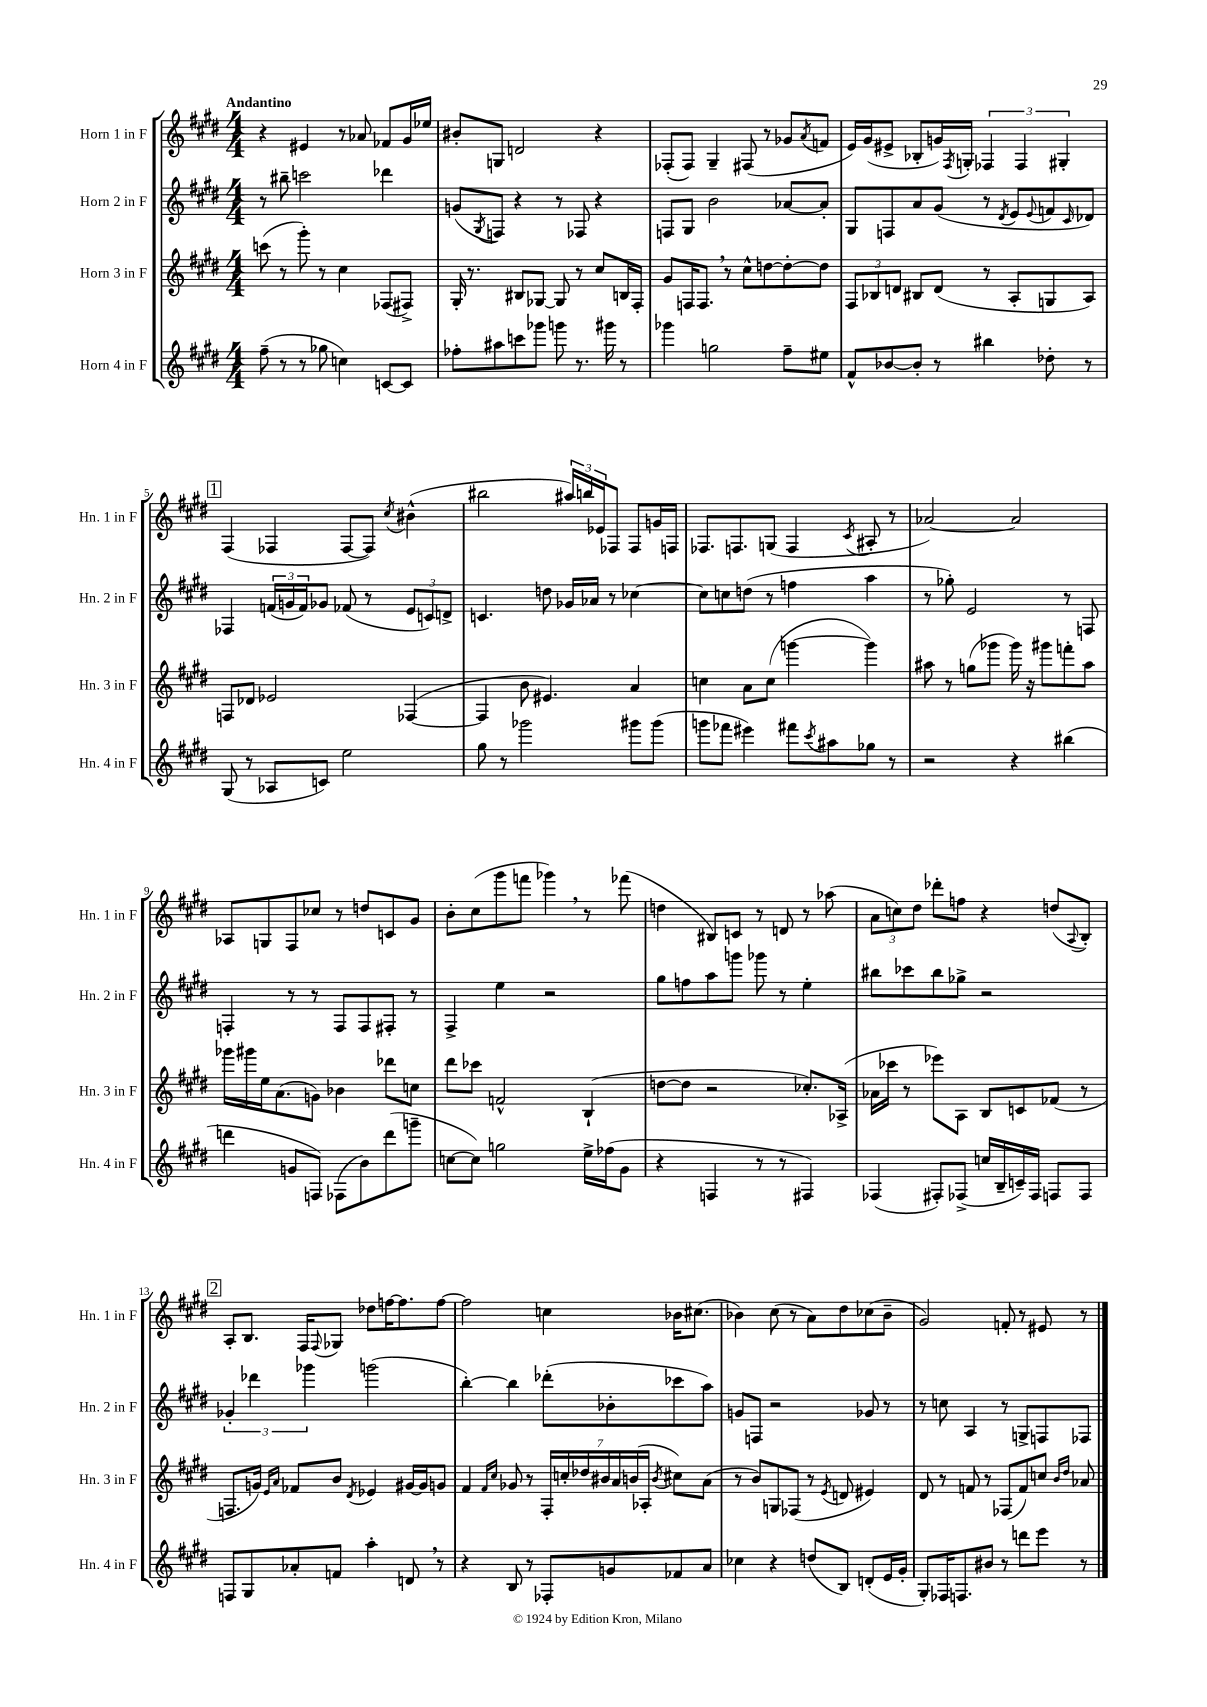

**kern	**kern	**kern	**kern
*staff4	*staff3	*staff2	*staff1
*clefG2	*clefG2	*clefG2	*clefG2
*k[f#c#g#d#]	*k[f#c#g#d#]	*k[f#c#g#d#]	*k[f#c#g#d#]
*M4/4	*M4/4	*M4/4	*M4/4
(8ff#~	(8ccc	8r	4r
8r	8r	8bb#~	.
8r	8ggg#')	2ccc	4e#
8gg-	8r	.	.
4cc)	4cc#	.	8r
.	.	.	8a-
[8c	(8F-	4ddd-	8f-
8c]	8F#^)	.	16g#
.	.	.	16ee-
=	=	=	=
8ff-'	16G#'	(8g	8b#'
.	8.r	.	.
.	.	8qG#	.
8aa#	.	8F)	8G
8ccc	8B#	4r	2d
8ggg-	[8G-	.	.
8ggg	8G-]	8r	.
8.r	8r	8F-	.
.	8cc#	4r	4r
16ggg#	.	.	.
8r	16B	.	.
.	16F#'	.	.
=	=	=	=
4ggg-	8g#	8F	(8F-'
.	16F	8G#	8F-)
.	8.F	.	.
2gg	.	2b	4G#~
.	8r	.	.
.	8cc#^^	.	(8F#
.	[8dd	.	8r
8ff#~	8dd'_	[8a-	8g-
.	.	.	8qa
8ee#	8dd]	8a-']	8f
=	=	=	=
8f#^^	12F#	8G#	16e)
.	.	.	(16g#
.	12B-	.	.
[8b-	.	8F	8e#^
.	12d	.	.
8b-']	8B#	8a	8B-'
8r	(8d	(8g#	16g)
.	.	.	8qF#
.	.	.	16G'
4bb#	8r	8r	6F-
.	.	8qd#	.
.	8A'	8e	.
.	.	.	6F-
.	.	8qqe	.
8dd-'	8G	8f	.
.	.	.	6G#'
.	.	16qqc#	.
8r	8A)	8d-)	.
=	=	=	=
(8G#	8F	4F-	(4F#
8r	8d-	.	.
8A-	2e-	(24f	4F-
.	.	24g	.
.	.	24f)	.
8c)	.	8g-	.
2ee	.	(8f-	[8F-
.	.	8r	8F-])
.	.	.	8qcc#
.	([4F-	12e	(4b#^^
.	.	12c)	.
.	.	12d^	.
=	=	=	=
8gg#	4F-]	4.c	2bb#
8r	.	.	.
2ggg-	8b	.	.
.	4.e#)	8dd	.
.	.	16g-	24aa#)
.	.	.	24bb
.	.	16a-	.
.	.	.	24e-
.	.	8r	8F-
8ggg#	4a	[4cc-	8F-
(8ggg#	.	.	16g
.	.	.	16F
=	=	=	=
8ggg	4cc	8cc-]	8.F-
8fff-	.	8cc	.
.	.	.	8.F
4eee#)	8a	(8dd	.
.	(8cc	8r	(8G
8fff#	[4ggg	4ff	4F
8qccc#	.	.	.
8aa#	.	.	.
.	.	.	8qc#
8gg-	4ggg])	4aa	8A#'
8r	.	.	8r
=	=	=	=
2r	8aa#	8r	[2a-)
.	8r	8gg-')	.
.	(8gg	2e	.
.	8ggg-	.	.
4r	16ggg-)	.	2a-]
.	16r	.	.
.	8ggg#	.	.
(4bb#	8fff'	8r	.
.	8aa#	8F	.
=	=	=	=
4ddd	16ggg-	4F'	8A-
.	16ggg#	.	.
.	16ee	.	8G
.	(8.a	.	.
8g	.	8r	8F#
8F)	8g)	8r	8cc-
(8F-	4b-	8F	8r
8b)	.	8F	8dd
(8ddd	8ddd-	8F#'	8c
8ggg~	8cc	8r	8g#
=	=	=	=
[8cc	8ddd#	4F#^	8b'
8cc])	8ccc-	.	(8cc#
2gg	2f^^	4ee	8ggg#
.	.	.	8fff
.	.	2r	4ggg-)
16ee^	(4B`	.	8r
(16ff-	.	.	.
8g#	.	.	(8fff-
=	=	=	=
4r	[8dd	8gg#	4dd
.	8dd]	8ff	.
4F	2r	8aa	8B#)
.	.	8ggg	8c
8r	.	8ggg-	8r
8r	.	8r	8d
4F#)	8.cc-')	4ee'	8r
.	.	.	(8aa-
.	(16A-^	.	.
=	=	=	=
(4F-	16a-	8bb#	12a
.	16ccc-	.	.
.	.	.	12cc)
.	8r	8ccc-	.
.	.	.	12dd#
8F#')	8eee-)	8bb#	8ddd-'
(8F-^	8A	8gg-^	8ff
16cc	8B	2r	4r
16B~	.	.	.
16c~)	8c	.	.
16F-	.	.	.
8F	(8f-	.	(8dd
.	.	.	8qqA
8F	8r	.	8B')
=	=	=	=
8F	8.F	6g-'	8A'
8G#	.	.	8.B
.	.	6ddd-	.
.	16g)	.	.
.	16qqe	.	.
.	16qqa	.	.
8a-'	8f-	.	.
.	.	.	16F#
.	.	6ggg-	.
.	.	.	8qqF#
8f	8b	.	8G-
.	8qd#	.	.
4aa'	4e-	(2ggg	8dd-
.	.	.	[16ff
.	.	.	8.ff]
8d	[16g#	.	.
.	16g#]	.	.
8r	8g	.	[8ff
=	=	=	=
4r	4f#	[4bb')	2ff]
.	16qqf#	.	.
.	16qqcc#	.	.
8B	8g-	4bb]	.
8r	8r	.	.
8F-'	28F#'	(8ddd-'	4cc
.	28cc'	.	.
.	28dd-	.	.
.	28b#	.	.
8g	.	8b-'	.
.	28a	.	.
.	(28b	.	.
.	28A-'	.	.
.	8qb	.	.
8f-	8cc#)	8ccc-	16b-
.	.	.	(8.cc#
8a	(8a	8aa)	.
=	=	=	=
4cc-	8r	8g	4b-)
.	8b)	8F	.
4r	8G	2r	(8cc#
.	(8F-	.	8r
(8dd	8r	.	8a)
.	8qe	.	.
8B)	8d	.	8dd#
(8d'	4e#)	8g-	(8cc-
16e	.	8r	8b-~
16g#'	.	.	.
=	=	=	=
8G#')	8d#	8r	2g#)
16F-	8r	8cc	.
8.F	.	.	.
.	8f	4A	.
8b#	8r	.	.
8r	(8F-	8r	8f'
8ddd	8f)	8G^	8r
8eee	8cc	8F	8e#
.	16qqb	.	.
.	16qqdd#	.	.
8r	8a-	8F-	8r
==	==	==	==
*-	*-	*-	*-
